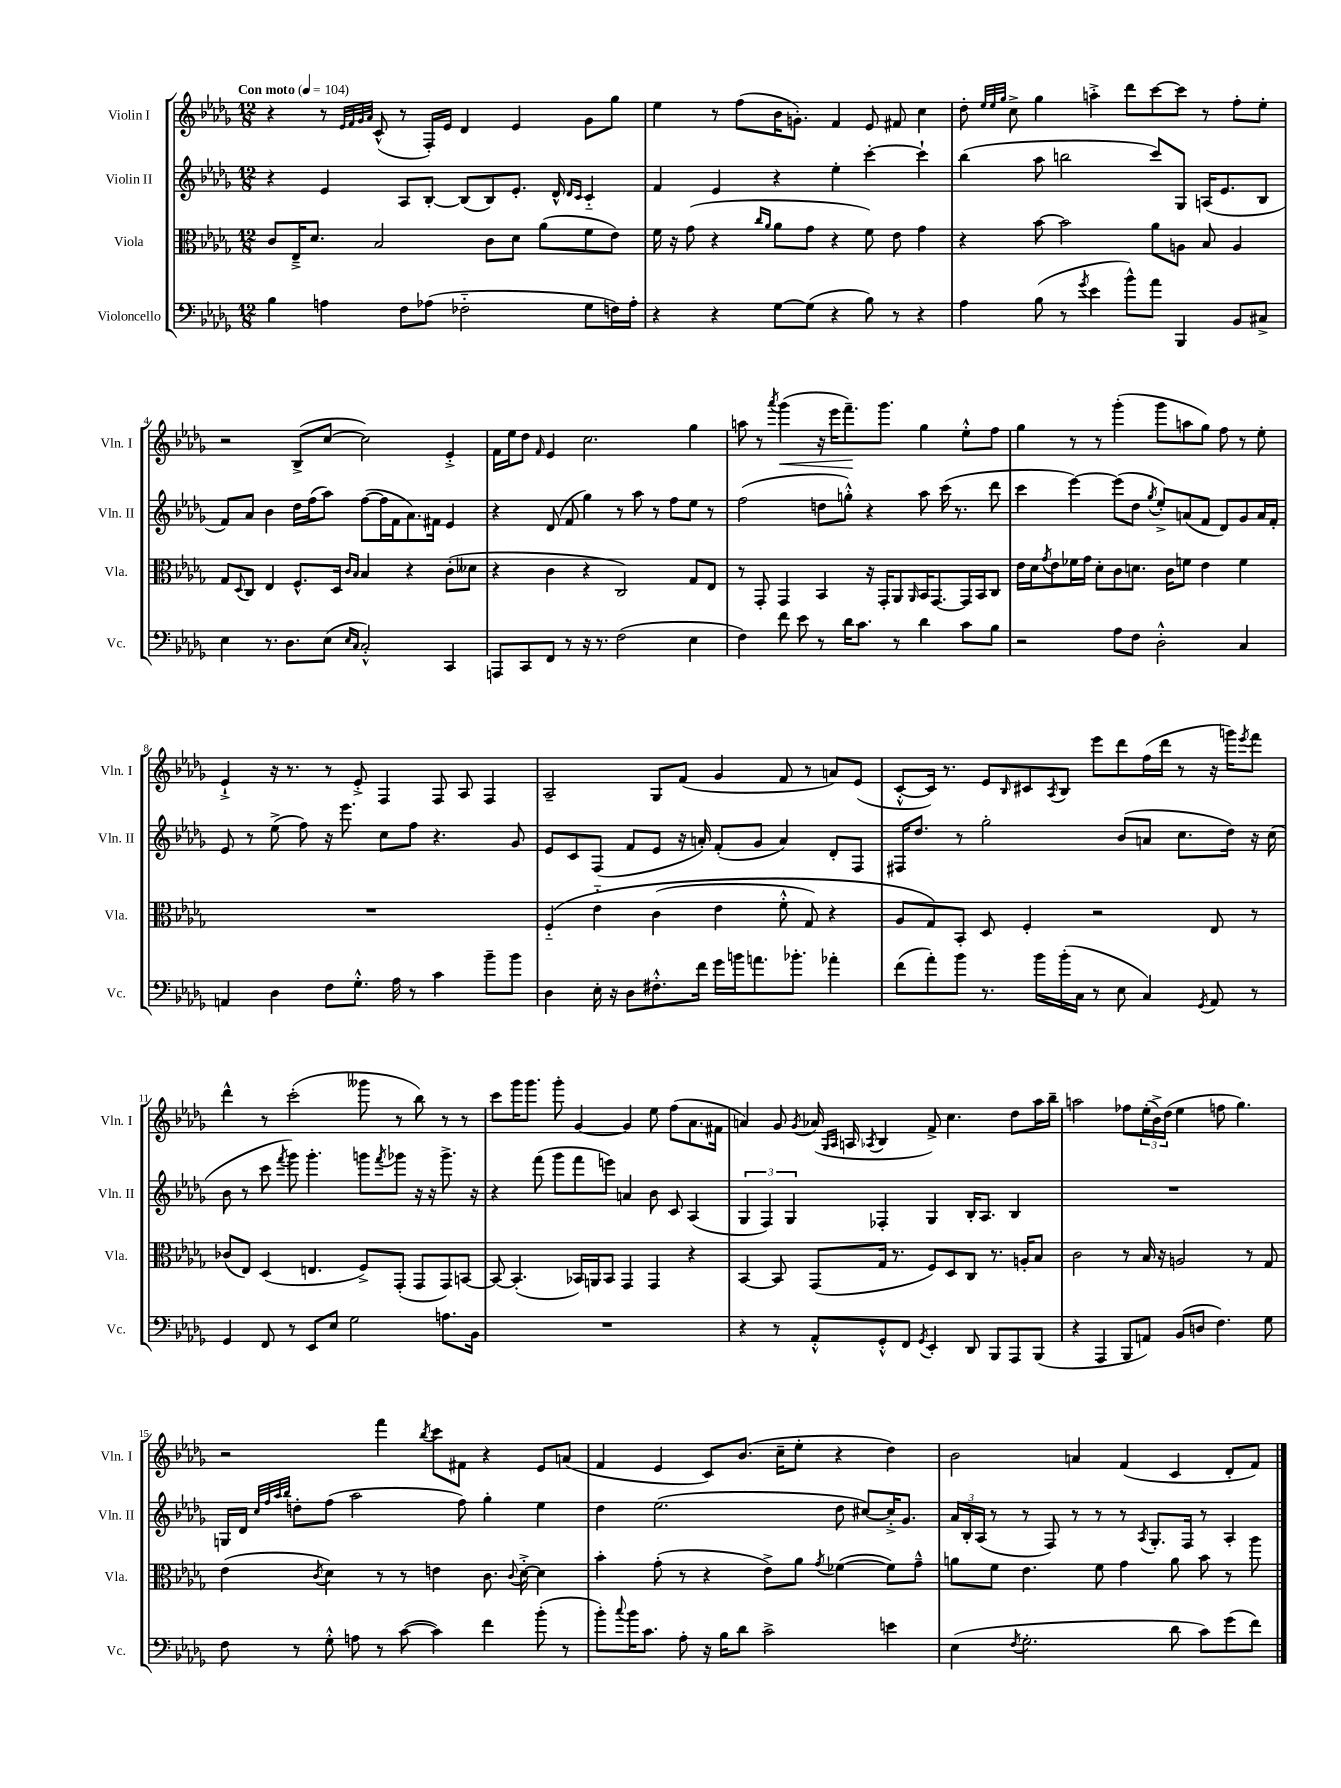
<<
\new StaffGroup <<
\new Staff = "s0" \with { instrumentName = "Violin I" shortInstrumentName = "Vln. I" } {
    \clef treble \key des \major \numericTimeSignature \time 12/8 \tempo "Con moto" 4 = 104
    r4 r8 \grace { ees'32 f'32 ges'32 aes'32 } c'8-^( r8 f16-.) ees'16 des'4 ees'4 ges'8 ges''8 |
    ees''4 r8 f''8( bes'16 g'8.-.) f'4 ees'8 fis'8 c''4 |
    des''8-. \grace { ees''32 ees''32 ges''32 } c''8-> ges''4 a''4-.-> des'''8 c'''8~ c'''8 r8 f''8-. ees''8-. |
    r2 bes8->( c''8~ c''2) ees'4-.-> |
    f'16 ees''16 des''8 \grace { f'16 } ees'4 c''2. ges''4 |
    a''8 r8 \acciaccatura { aes'''8 } ges'''4\<( r16 ees'''16 f'''8.--\!) ges'''8. ges''4 ees''8-.-^ f''8 |
    ges''4 r8 r8 ges'''4-.( ges'''8 a''8 ges''8) f''8 r8 ees''8-. |
    ees'4-!-> r16 r8. r8 ees'8-.-> f4 f8 aes8 f4 |
    aes2-- ges8 f'8( ges'4 f'8 r8 a'8) ees'8( |
    c'8~-.-^ c'16) r8. ees'8 \grace { bes16 } cis'8 \acciaccatura { aes8 } bes8 ees'''8 des'''8 f''16( des'''16 r8 r16 g'''16) \acciaccatura { ees'''8 } f'''8 |
    des'''4-^ r8 c'''2-.( geses'''8 r8 bes''8) r8 r8 |
    c'''8 ges'''16 ges'''8. ges'''8-. ges'4~ ges'4 ees''8 f''8( aes'8. fis'16 |
    a'4) ges'8 \acciaccatura { ges'8 } aes'16( \grace { ges16 aes16 } a16 \acciaccatura { aes8 } bes4 f'8->) c''4. des''8 aes''16 bes''16-- |
    a''2 fes''8 \tuplet 3/2 { ees''16-.( bes'16->) des''16( } ees''4 f''8 ges''4.) |
    r2 f'''4 \acciaccatura { bes''8 } c'''8 fis'8 r4 ees'8 a'8( |
    f'4 ees'4 c'8) bes'8.( c''16-- ees''8-. r4 des''4) |
    bes'2 a'4 f'4( c'4 des'8-. f'8) \bar "|." |
}
\new Staff = "s1" \with { instrumentName = "Violin II" shortInstrumentName = "Vln. II" } {
    \clef treble \key des \major \numericTimeSignature \time 12/8
    r4 ees'4 aes8 bes8~-. bes8( bes8) ees'8.-. des'16-^ \grace { des'16 c'16 } c'4-_ |
    f'4 ees'4 r4 ees''4-. c'''4~-. c'''4-! |
    bes''4( aes''8 b''2 c'''8) ges8 a16( ees'8. bes8 |
    f'8) aes'8 bes'4 des''16 f''16( aes''8) f''8~( f''16 f'16 aes'8.) fis'16 ees'4 |
    r4 des'8( f'8 ges''4) r8 aes''8 r8 f''8 ees''8 r8 |
    f''2( d''8 g''8-.-^) r4 aes''8 c'''16( r8. des'''8 |
    c'''4 ees'''4~) ees'''8( des''8 \acciaccatura { ges''8 } ees''8-.->) a'8( f'8 des'8) ges'8 a'16 f'16-. |
    ees'8 r8 ees''8->( f''8) r16 ees'''8. c''8 f''8 r4. ges'8 |
    ees'8 c'8 f8( f'8 ees'8 r16 a'16-.) f'8-.( ges'8 a'4) des'8-. f8 |
    fis16 des''8. r8 ges''2-. bes'8( a'8 c''8. des''16) r16 c''16( |
    bes'8 r8 c'''8 \acciaccatura { f'''8 } ges'''8) ges'''4.-. g'''8 \acciaccatura { f'''8 } ges'''8 r16 r16 ges'''8.-> r16 |
    r4 f'''8( ges'''8 f'''8 e'''8) a'4 bes'8 c'8 aes4( |
    \tuplet 3/2 { ges4 f4) ges4 } fes4-. ges4 bes16-. aes8. bes4 |
    R1. |
    g16 des'16 \grace { c''32 f''32 aes''32 bes''32 } d''8-. f''8( aes''2 f''8) ges''4-. ees''4 |
    des''4 ees''2.( des''8 cis''8~) cis''16-.-> ges'8. |
    \tuplet 3/2 { aes'16 bes16-. aes16( } r8 r8 f8) r8 r8 r8 \acciaccatura { aes8 } ges8.-. f16 r8 aes4-. \bar "|." |
}
\new Staff = "s2" \with { instrumentName = "Viola" shortInstrumentName = "Vla." } {
    \clef alto \key des \major \numericTimeSignature \time 12/8
    c'8 ees16---> des'8. bes2 c'8 des'8 aes'8( f'8 ees'8) |
    f'16 r16 ges'8( r4 \grace { c''16 aes'16 } aes'8 ges'8 r4 f'8) ees'8 ges'4 |
    r4 bes'8~ bes'2 aes'8 a8 bes8 a4 |
    ges8 \appoggiatura { des8 } c8 ees4 f8.-^ des16 \grace { c'16 bes16 } bes4 r4 c'8-.( deses'8 |
    r4 c'4 r4 c2) ges8 ees8 |
    r8 ges,8-. ges,4 bes,4 r16 ges,16-. aes,8 \grace { aes,16 } bes,16 ges,8.~ ges,16 bes,16 c8 |
    ees'16 des'16 \acciaccatura { ges'8 } ees'8 fes'16 ges'16 des'8-. c'8 d'8. c'16 f'8 ees'4 f'4 |
    R1. |
    f4-_\( ees'4-_ c'4( ees'4 f'8-.-^ ges8) r4 |
    aes8 ges8\) bes,8-. des8 f4-. r2 ees8 r8 |
    ces'8( ees8) des4( e4. f8->) ges,8-.( ges,8 ges,8) b,8~ |
    b,8~ b,4.-.( bes,16) a,16 bes,8 ges,4 ges,4 r4 |
    bes,4~ bes,8 ges,8( ges16 r8. f8) des8 c8 r8. a16-. bes8 |
    c'2 r8 bes16 r16 a2 r8 ges8 |
    ees'4( \acciaccatura { c'8 } des'4) r8 r8 e'4 c'8. \appoggiatura { c'8 } des'16~-.-> des'4 |
    bes'4-. ges'8-.( r8 r4 ees'8->) aes'8 \acciaccatura { ges'8 } fes'4~( fes'8) ges'8---^ |
    a'8 f'8 ees'4. f'8 ges'4 a'8 bes'8 r8 aes''8 \bar "|." |
}
\new Staff = "s3" \with { instrumentName = "Violoncello" shortInstrumentName = "Vc." } {
    \clef bass \key des \major \numericTimeSignature \time 12/8
    bes4 a4 f8 aes8( fes2-_ ges8 f16) aes16-. |
    r4 r4 ges8~ ges8( r4 bes8) r8 r4 |
    aes4 bes8( r8 \acciaccatura { ges'8 } ees'4 bes'8-^) aes'8 bes,,4 bes,8 cis8-> |
    ees4 r8. des8. ees8( \grace { ees16 c16 } c2-.-^) c,4 |
    a,,8 c,8 f,8 r8 r16 r8. f2( ees4 |
    f4) f'8 ees'8 r8 des'16 c'8. r8 des'4 c'8 bes8 |
    r2 aes8 f8 des2-.-^ c4 |
    a,4 des4 f8 ges8.-.-^ aes16 r8 c'4 bes'8-- bes'8 |
    des4 ees16-. r16 des8 fis8.-.-^ f'16 ges'16 b'16 a'8. bes'8.-. aes'4-. |
    f'8( aes'8-.) bes'8 r8. bes'16 bes'16-.( c16 r8 ees8 c4) \acciaccatura { ges,8 } aes,8 r8 |
    ges,4 f,8 r8 ees,8 ees8 ges2 a8. bes,16 |
    R1. |
    r4 r8 aes,8-.-^ ges,8-.-^ f,8 \acciaccatura { ges,8 } ees,4-. des,8 bes,,8 aes,,8 bes,,8( |
    r4 aes,,4 bes,,8 a,8) bes,8( d8 f4.) ges8 |
    f8 r8 ges8-.-^ a8 r8 c'8~( c'4) f'4 bes'8-.( r8 |
    bes'8-.) \appoggiatura { c''8 } bes'16 c'8. aes8-. r16 bes16 des'8 c'2-> e'4 |
    ees4( \acciaccatura { f8 } ges2.-. des'8 c'8) ges'8( f'8) \bar "|." |
}
>>
>>
